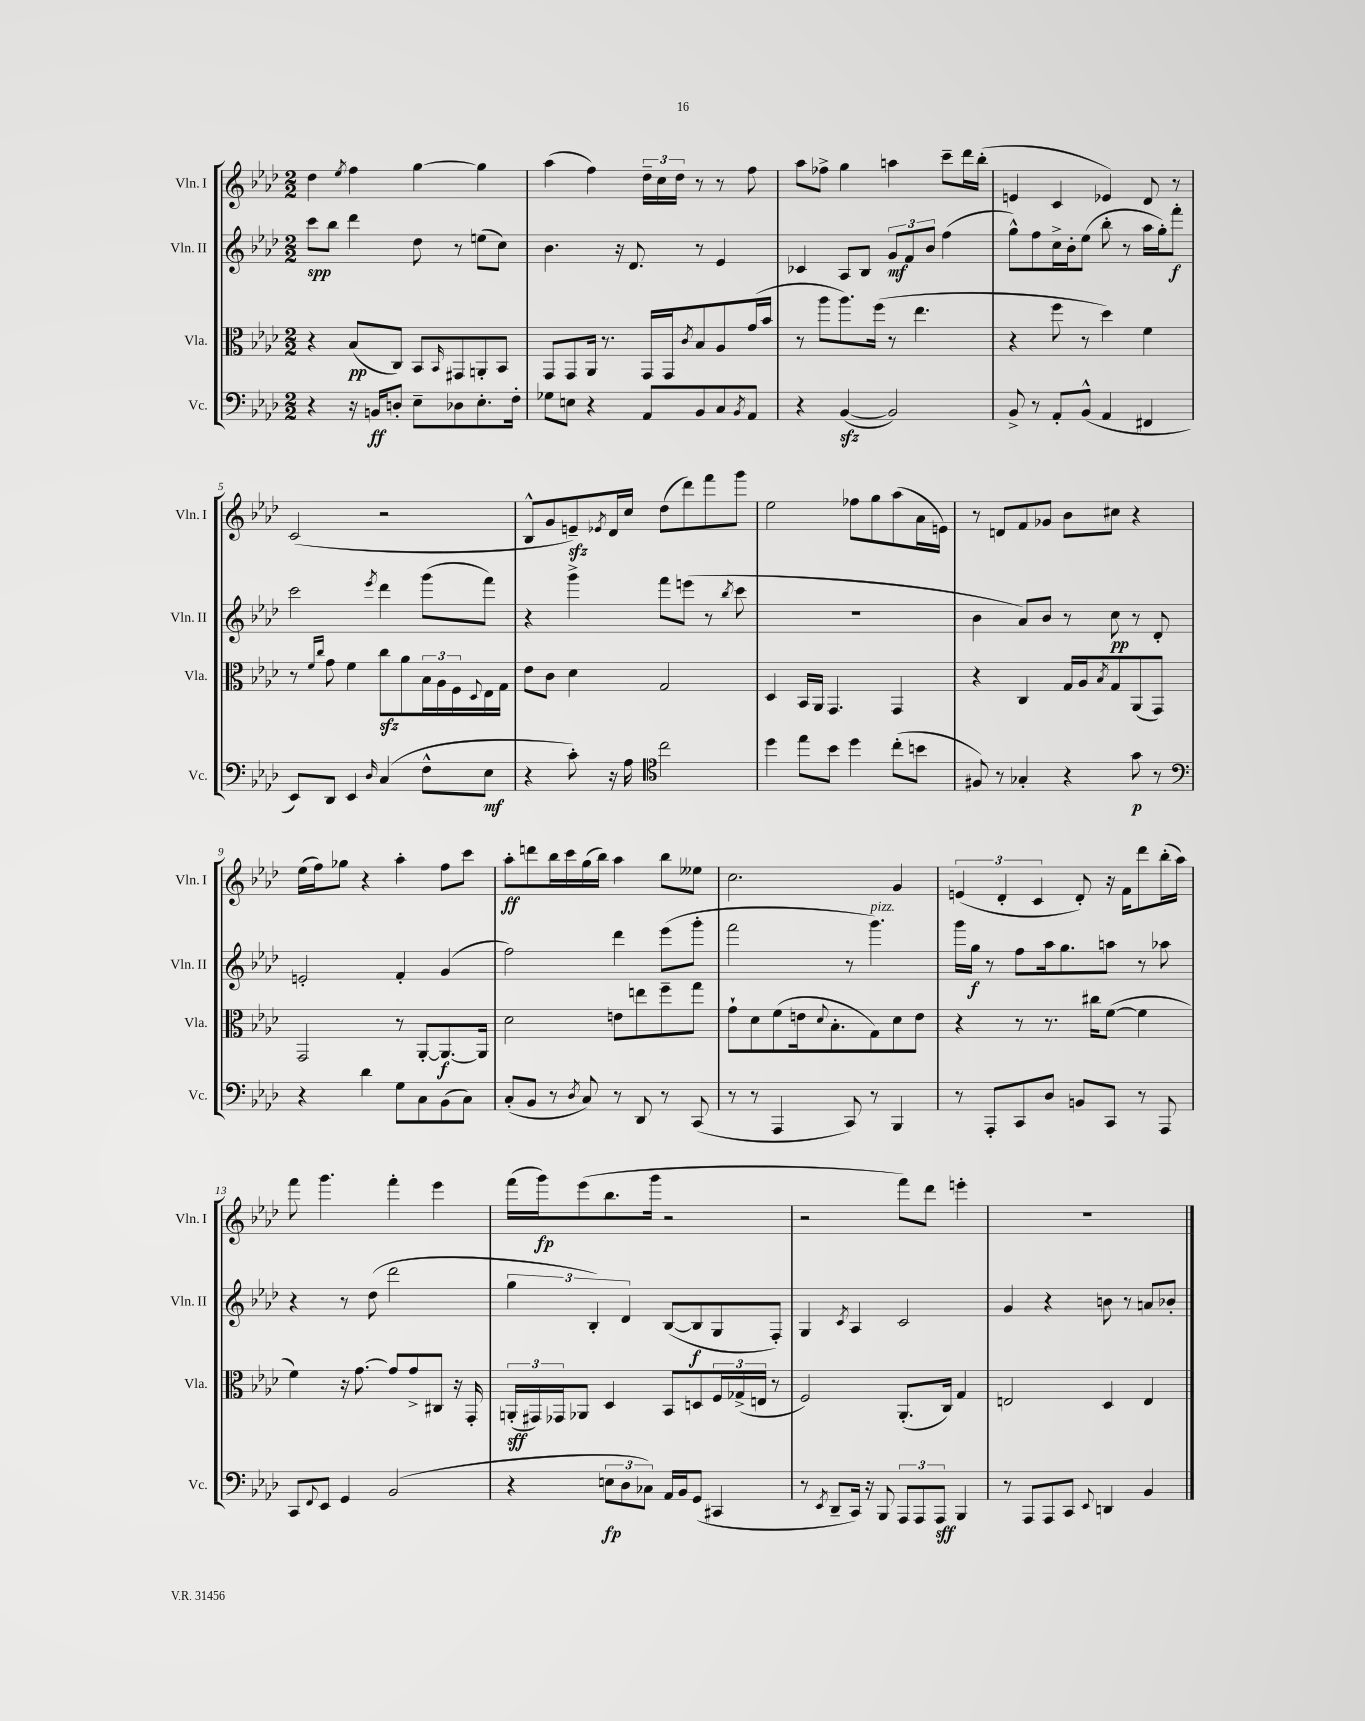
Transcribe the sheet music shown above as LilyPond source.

<<
\new StaffGroup <<
\new Staff = "s0" \with { instrumentName = "Vln. I" shortInstrumentName = "Vln. I" } {
    \clef treble \key aes \major \numericTimeSignature \time 2/2
    des''4 \acciaccatura { ees''8 } f''4 g''4~ g''4 |
    aes''4( f''4) \tuplet 3/2 { des''16-- c''16 des''16 } r8 r8 f''8 |
    aes''8 fes''8-> g''4 a''4 c'''8-- des'''16 bes''16-.( |
    e'4 c'4 ees'4) des'8 r8 |
    c'2( r2 |
    bes8-^ g'8 e'8--\sfz) \acciaccatura { ees'8 } des'16 c''16 des''8( des'''8) f'''8 g'''8 |
    ees''2 fes''8 g''8 aes''8( aes'16 e'16) |
    r8 d'8 f'8 ges'8 bes'8 cis''8 r4 |
    ees''16( f''16) ges''8 r4 aes''4-. f''8 c'''8 |
    aes''8-.\ff d'''8 bes''16 c'''16 g''16( bes''16) aes''4 bes''8 eeses''8 |
    c''2. g'4 |
    \tuplet 3/2 { e'4( des'4-. c'4 } des'8-.) r16 f'16 des'''8 bes''16-.( aes''16) |
    f'''8 g'''4. f'''4-. ees'''4 |
    f'''16( g'''16\fp) ees'''8( bes''8. g'''16 r2 |
    r2 f'''8) des'''8 e'''4-. |
    R1 \bar "|." |
}
\new Staff = "s1" \with { instrumentName = "Vln. II" shortInstrumentName = "Vln. II" } {
    \clef treble \key aes \major \numericTimeSignature \time 2/2
    c'''8\spp bes''8 des'''4 des''8 r8 e''8( c''8) |
    bes'4. r16 des'8. r8 ees'4 |
    ces'4 aes8 bes8 \tuplet 3/2 { g'8\mf f'8 bes'8 } f''4( |
    g''8-^) f''8 c''16-> bes'16-. ees''8( bes''8-. r8 aes''16 g''16-.) f'''8-.\f |
    c'''2 \acciaccatura { ees'''8 } des'''4 g'''8( f'''8) |
    r4 g'''4-> f'''8 e'''8( r8 \acciaccatura { bes''8 } c'''8 |
    R1 |
    bes'4 aes'8) bes'8 r8 c''8\pp r8 des'8-. |
    e'2-. f'4-. g'4( |
    f''2) des'''4 ees'''8( g'''8-. |
    f'''2 r8 g'''4.^\markup { \italic "pizz." }) |
    g'''16 g''16\f r8 f''8 aes''16 g''8. a''8 r8 aes''8 |
    r4 r8 des''8( des'''2 |
    \tuplet 3/2 { g''4 bes4-.) des'4 } bes8~( bes8\f g8 f8-.) |
    g4 \acciaccatura { c'8 } aes4 c'2 |
    g'4 r4 b'8 r8 a'8 bes'8-. \bar "|." |
}
\new Staff = "s2" \with { instrumentName = "Vla." shortInstrumentName = "Vla." } {
    \clef alto \key aes \major \numericTimeSignature \time 2/2
    r4 bes8\pp( c8) bes,8 \grace { bes,16 } gis,8 a,8-. bes,8 |
    g,8 g,8 aes,16 r8. g,16 g,16 \acciaccatura { c'8 } bes8 aes8 g'16( bes'16 |
    r8 aes''8 aes''8.) f''16( r8 ees''4. |
    r4 f''8 r8 des''4) f'4 |
    r8 \grace { f'16 c''16 } g'8 f'4 c''8\sfz aes'8 \tuplet 3/2 { bes16 aes16 f16 } \appoggiatura { des8 } ees16 g16 |
    ees'8 c'8 des'4 g2 |
    des4 bes,16 aes,16 g,4. g,4 |
    r4 c4 g16 aes16 \acciaccatura { bes8 } g8 aes,8( g,8) |
    g,2 r8 aes,8~-. aes,8.~\f aes,16 |
    des'2 e'8 e''8 f''8-- g''8 |
    g'8-! des'8 f'8( e'16 \appoggiatura { des'8 } bes8.-. g8) des'8 e'8 |
    r4 r8 r8. cis''16 f'8~( f'4 |
    f'4) r16 g'8.~ g'8 g'8-> cis8 r16 g,16-. |
    \tuplet 3/2 { a,16-.\sff( gis,16) ges,16 } aes,8 des4 bes,8 d8 \tuplet 3/2 { f16 ges16->( e16 } r8 |
    f2) aes,8.-.( c16) g4 |
    e2 des4 e4 \bar "|." |
}
\new Staff = "s3" \with { instrumentName = "Vc." shortInstrumentName = "Vc." } {
    \clef bass \key aes \major \numericTimeSignature \time 2/2
    r4 r16 b,16\ff d8-. ees8-- des8 ees8.-. f16-. |
    ges8 e8 r4 aes,8 bes,8 c8 \acciaccatura { bes,8 } aes,8 |
    r4 bes,4~\sfz( bes,2) |
    bes,8-> r8 aes,8-. bes,8-^( aes,4 fis,4 |
    ees,8) des,8 ees,4 \grace { des16 } c4( f8-^ ees8\mf |
    r4 c'8-.) r16 aes16 \clef tenor c''2 |
    des''4 ees''8 bes'8 des''4 c''8-.( b'8 |
    fis8) r8 ges4-. r4 g'8\p r8 |
    \clef bass r4 des'4 g8 c8 bes,8( c8) |
    c8-.( bes,8 r8 \acciaccatura { des8 } c8) r8 des,8 r8 c,8( |
    r8 r8 aes,,4 c,8) r8 bes,,4 |
    r8 aes,,8-. c,8 des8 b,8 c,8 r8 aes,,8 |
    c,8 \appoggiatura { f,8 } ees,8 g,4 bes,2( |
    r4 \tuplet 3/2 { e8\fp des8 ces8) } aes,16 bes,16 g,8( cis,4 |
    r8 \acciaccatura { ees,8 } des,8-- c,16) r16 bes,,8 \tuplet 3/2 { aes,,8 aes,,8 aes,,8\sff } bes,,4 |
    r8 aes,,8 aes,,8 c,8 \appoggiatura { ees,8 } d,4 bes,4 \bar "|." |
}
>>
>>
